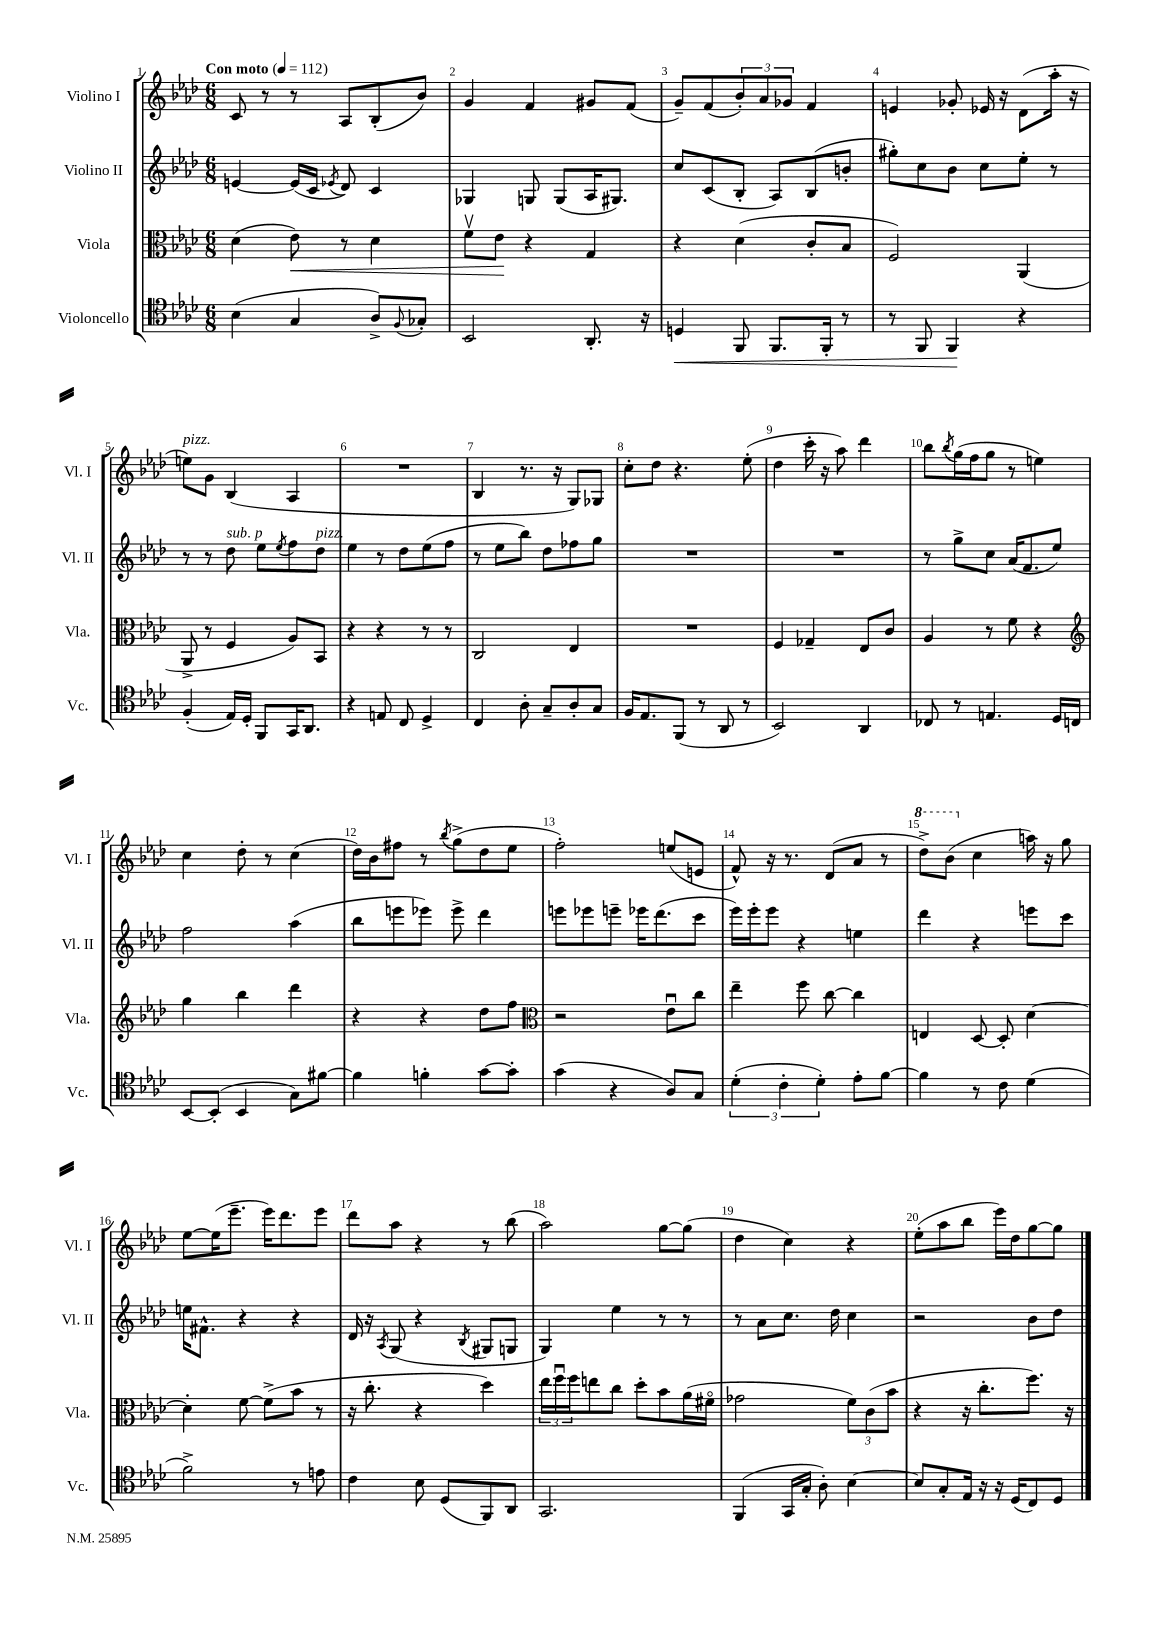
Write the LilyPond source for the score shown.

<<
\new StaffGroup <<
\new Staff = "s0" \with { instrumentName = "Violino I" shortInstrumentName = "Vl. I" } {
    \clef treble \key aes \major \numericTimeSignature \time 6/8 \tempo "Con moto" 4 = 112
    c'8 r8 r8 aes8 bes8-.( bes'8) |
    g'4 f'4 gis'8 f'8( |
    g'8--) f'8( \tuplet 3/2 { bes'8-.) aes'8 ges'8 } f'4 |
    e'4 ges'8-. ees'16 r16 des'8( aes''16-. r16 |
    e''8^\markup { \italic "pizz." }) g'8 bes4( aes4 |
    R2. |
    bes4 r8. r16 g8) ges8 |
    c''8-. des''8 r4. ees''8-.( |
    des''4 c'''16-. r16 aes''8) des'''4 |
    bes''8 \acciaccatura { bes''8 } g''16( f''16 g''8 r8 e''4) |
    c''4 des''8-. r8 c''4( |
    des''16) bes'16 fis''8 r8 \acciaccatura { bes''8 } g''8->( des''8 ees''8 |
    f''2-.) e''8( e'8 |
    f'8-^) r16 r8. des'8( aes'8 r8 |
    \ottava #1 des'''8->) bes''8( \ottava #0 c''4 a''16) r16 g''8 |
    ees''8~ ees''16( ees'''8.-- ees'''16) des'''8. ees'''8 |
    des'''8 aes''8 r4 r8 bes''8( |
    aes''2) g''8~ g''8( |
    des''4 c''4) r4 |
    ees''8-.( aes''8 bes''8 ees'''16) des''16 g''8~ g''8 \bar "|." |
}
\new Staff = "s1" \with { instrumentName = "Violino II" shortInstrumentName = "Vl. II" } {
    \clef treble \key aes \major \numericTimeSignature \time 6/8
    e'4~ e'16( c'16 \acciaccatura { ees'8 } des'8) c'4 |
    ges4 g8 g8( aes16 gis8.) |
    c''8 c'8( bes8-. aes8) bes8( b'8-. |
    gis''8-.) c''8 bes'8 c''8 ees''8-. r8 |
    r8 r8 des''8^\markup { \italic "sub. p" } ees''8 \acciaccatura { ees''8 } f''8 des''8^\markup { \italic "pizz." } |
    ees''4 r8 des''8 ees''8( f''8 |
    r8 ees''8 bes''8) des''8 fes''8 g''8 |
    R2. |
    R2. |
    r8 g''8-> c''8 aes'16( f'8. ees''8) |
    f''2 aes''4( |
    bes''8 e'''8 ees'''8) ees'''8-> des'''4 |
    e'''8 ees'''8 e'''8-- ees'''16 des'''8.( c'''8 |
    ees'''16) ees'''16-. ees'''8 r4 e''4 |
    des'''4 r4 e'''8 c'''8 |
    e''16 fis'8.-^ r4 r4 |
    des'16 r16 \acciaccatura { aes8 } g8( r4 \acciaccatura { bes8 } gis8 g8 |
    g4) ees''4 r8 r8 |
    r8 aes'8 c''8. des''16 c''4 |
    r2 bes'8 des''8 \bar "|." |
}
\new Staff = "s2" \with { instrumentName = "Viola" shortInstrumentName = "Vla." } {
    \clef alto \key aes \major \numericTimeSignature \time 6/8
    des'4( ees'8\<) r8 des'4 |
    f'8\upbow ees'8\! r4 g4 |
    r4 des'4( c'8-. bes8 |
    f2) aes,4( |
    aes,8-> r8 f4 aes8) bes,8 |
    r4 r4 r8 r8 |
    c2 ees4 |
    R2. |
    f4 ges4-- ees8 c'8 |
    aes4 r8 f'8 r4 |
    \clef treble g''4 bes''4 des'''4 |
    r4 r4 des''8 f''8 |
    \clef alto r2 ees'8\downbow c''8 |
    ees''4-- f''8 c''8~ c''4 |
    e4 des8~ des8-. des'4~ |
    des'4-. f'8~ f'8->( bes'8 r8 |
    r16 c''8.-. r4 des''4) |
    \tuplet 3/2 { ees''16 f''16\downbow f''16 } e''8 c''8 des''8-. bes'8 aes'16( fis'16\flageolet |
    ges'2 \tuplet 3/2 { f'8) c'8( bes'8 } |
    r4 r16 c''8.-. f''8.) r16 \bar "|." |
}
\new Staff = "s3" \with { instrumentName = "Violoncello" shortInstrumentName = "Vc." } {
    \clef tenor \key aes \major \numericTimeSignature \time 6/8
    bes4( g4 aes8->) \appoggiatura { f8 } ges8-. |
    bes,2 aes,8.-. r16 |
    d4\< f,8 f,8. f,16-. r8 |
    r8 f,8 f,4\! r4 |
    f4-.( ees16) des16-. f,8 g,16 aes,8. |
    r4 e8 c8 des4-> |
    c4 aes8-. g8-- aes8-. g8 |
    f16 ees8. f,8( r8 aes,8 r8 |
    bes,2) aes,4 |
    ces8 r8 e4. des16 c16 |
    bes,8~ bes,8-.( bes,4 g8) fis'8~ |
    fis'4 f'4-. g'8~ g'8-. |
    g'4( r4 aes8) g8 |
    \tuplet 3/2 { des'4-.( c'4-. des'4-.) } ees'8-. f'8~ |
    f'4 r8 c'8 des'4( |
    f'2->) r8 e'8 |
    c'4 bes8 des8( f,8) aes,8 |
    g,2. |
    f,4( g,16 g16-. aes8-.) bes4~ |
    bes8 g8-. ees16 r16 r16 des16( c8) des8 \bar "|." |
}
>>
>>
\layout { \context { \Score \override BarNumber.break-visibility = ##(#f #t #t) barNumberVisibility = #all-bar-numbers-visible } }
